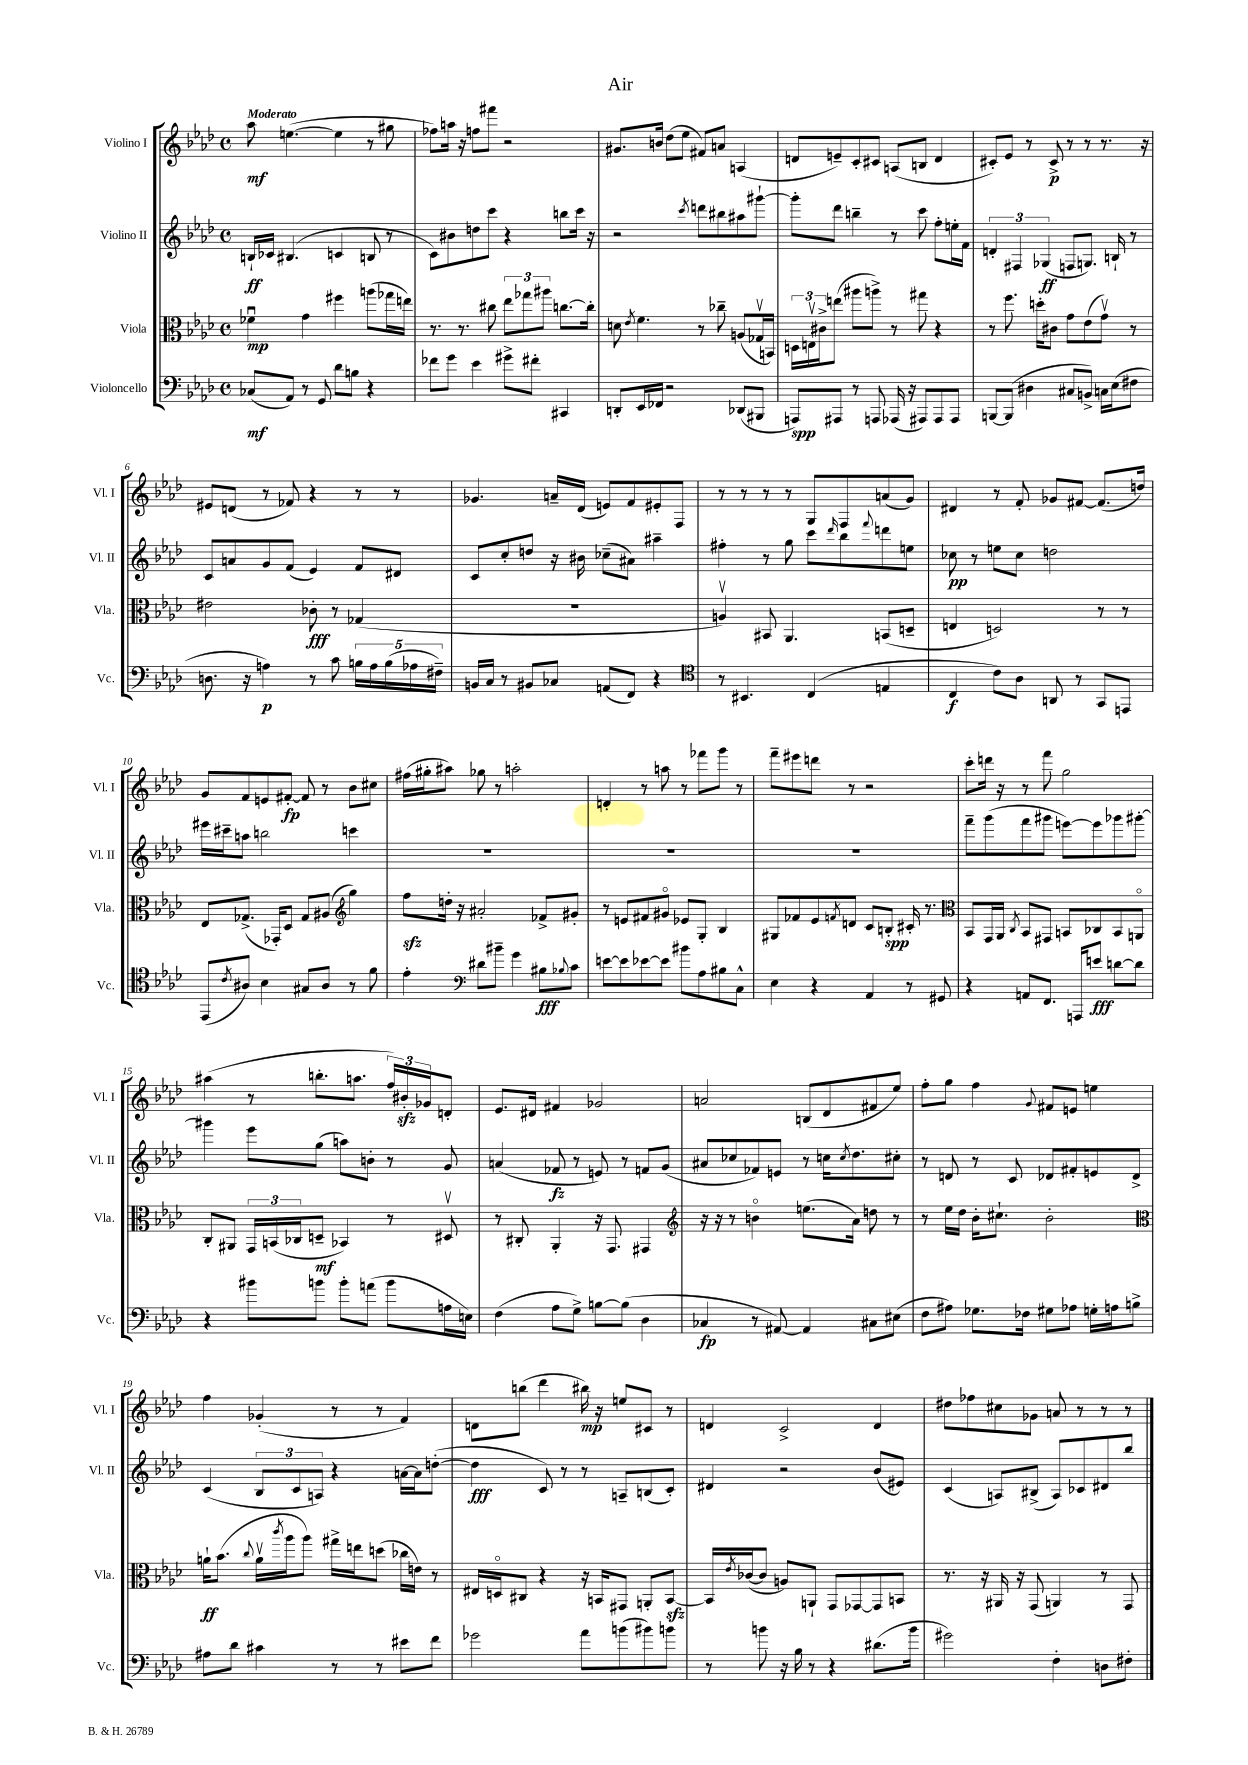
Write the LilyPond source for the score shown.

\header { title = "Air" }
<<
\new StaffGroup <<
\new Staff = "s0" \with { instrumentName = "Violino I" shortInstrumentName = "Vl. I" } {
    \clef treble \key aes \major \defaultTimeSignature \time 4/4 \tempo "Moderato"
    aes''8\mf e''4.~( e''4 r8 gis''8 |
    fes''8) a''16 r16 f''8 fis'''8 r2 |
    gis'8. b'16 des''8( ees''8 fis'8) a'8 a4( |
    d'8 e'8--) c'8-. cis'8 a8( b8 d'4 |
    cis'8-.) ees'8 r8 cis'8->\p r8 r8 r8. r16 |
    eis'8 d'8( r8 fes'8) r4 r8 r8 |
    ges'4. a'16-- des'16( e'8) f'8 eis'8-. f8 |
    r8 r8 r8 r8 g8 f8 a'8( g'8) |
    dis'4 r8 f'8-. ges'8 fis'8~ fis'8.( d''16) |
    g'8 f'8 e'8 fis'8~-.\fp fis'8 r8 bes'8 cis''8 |
    fis''16( gis''16-. ais''8) ges''8 r8 a''2-. |
    d'4-. r8 a''8 r8 fes'''8 g'''8 r8 |
    f'''8-- eis'''8 d'''8 r8 r2 |
    c'''8-. d'''16 r16 r8 f'''8 g''2 |
    ais''4( r8 b''8.-. a''8. \tuplet 3/2 { f''16) bis'16-.\sfz ges'16 } d'8-. |
    ees'8. dis'16 fis'4 ges'2 |
    a'2 b8( des'8 fis'8 ees''8) |
    f''8-. g''8 f''4 \appoggiatura { g'8 } fis'8 e'8 e''4 |
    f''4 ges'4-.( r8 r8 f'4) |
    d'8 b''8( des'''4 bis''16\mp) r16 e''8 cis'8 r8 |
    d'4 c'2-> d'4 |
    dis''8 fes''8 cis''8 ges'8 a'8 r8 r8 r8 \bar "|." |
}
\new Staff = "s1" \with { instrumentName = "Violino II" shortInstrumentName = "Vl. II" } {
    \clef treble \key aes \major \defaultTimeSignature \time 4/4
    b16-!\ff ces'16 bis4.( c'4 b8 r8 |
    c'8) bis'8 d''8 c'''8 r4 b''8 c'''16 r16 |
    r2 \acciaccatura { c'''8 } d'''8 bis''8 ais''8 gis'''8~-! |
    gis'''8-. des'''8 b''4-- r8 c'''8 f''8-. e''16-. f'16 |
    \tuplet 3/2 { d'4-. fis4 ges4\ff( } f8 g8.) b16-! r8 |
    c'8 a'8 g'8 f'8( ees'4) f'8 dis'8 |
    c'8 c''8-. d''8 r16 bis'16 ces''8--( ais'8) ais''4-- |
    fis''4-. r8 g''8 c'''8 \grace { des'''16 } bes''8 \appoggiatura { f'''8 } d'''8 e''8 |
    ces''8\pp r8 e''8 ces''8 d''2 |
    eis'''16 cis'''16-- a''8 b''2 c'''4 |
    R1 |
    R1 |
    R1 |
    f'''8-- g'''8( f'''8 gis'''8 e'''8~) e'''8 ges'''8 gis'''8~-. |
    gis'''4 ees'''8 g''8( a''8) b'8-. r8 g'8 |
    a'4( fes'8\fz r8 e'8) r8 f'8 g'8( |
    ais'8 ces''8 fes'8) e'8 r8 c''16 \acciaccatura { c''8 } des''8. cis''8-. |
    r8 d'8 r8 c'8 des'8 fis'8-. e'8 des'8-> |
    c'4( \tuplet 3/2 { bes8 c'8 a8) } r4 a'16~ a'16 d''8~-.( |
    d''4\fff c'8) r8 r8 a8-- b8( c'8-.) |
    dis'4 r2 bes'8( eis'8) |
    c'4( a8) bis8->( a8) ces'8 dis'8 bes''8 \bar "|." |
}
\new Staff = "s2" \with { instrumentName = "Viola" shortInstrumentName = "Vla." } {
    \clef alto \key aes \major \defaultTimeSignature \time 4/4
    fes'4\downbow\mp g'4 fis''4 a''8( ges''16 e''16) |
    r8. r8. cis''8 \tuplet 3/2 { ees''8 ges''8 ais''8 } c''8.~ c''16-. |
    d'8 \acciaccatura { ees'8 } f'4. r8 ces''8-- a8( ges16\upbow b,16) |
    \tuplet 3/2 { d16 e16\upbow cis'16-> } e''8( ais''8 a''8->) r8 gis''8 r4 |
    r8 f''8. d''16-. cis'8 g'8 ees'8( g'8\upbow) r8 |
    eis'2 ces'8-.\fff r8 ges4( |
    R1 |
    a4\upbow) bis,8 aes,4. b,8( d8-- |
    e4 d2) r8 r8 |
    ees8 ges8.->( ges,16-.) des8 ges8 ais8( \clef treble g''4) |
    f''8\sfz d''16-. r16 ais'2-. fes'8-> gis'8-. |
    r8 e'8 fis'8 gis'8\flageolet ees'8 g8-. bes4 |
    gis8 fes'8 ees'8 \acciaccatura { f'8 } d'8 c'8 b8-.\spp cis'16-. r8. |
    \clef alto bes,8 g,16 aes,16 \acciaccatura { c8 } bes,8 gis,8 b,8 ces8 b,8 a,8\flageolet |
    c8-. ais,8 \tuplet 3/2 { g,16 b,16( ces16 } d8--\mf bes,4) r8 dis8\upbow |
    r8 cis8-. aes,4-. r16 g,8. gis,4 |
    \clef treble r16 r16 r8 b'4\flageolet e''8.( aes'16) d''8 r8 |
    r8 ees''16 des''16 bes'16-. cis''8.-! bes'2-. |
    \clef alto a'16-!\ff bes'8.( \appoggiatura { c''8 } a'16\upbow \acciaccatura { c'''8 } aes''16 aes''8) gis''16-> e''16 d''8( ces''16 e'16) r8 |
    eis16 d16\flageolet cis8 r4 r16 b,16 gis,8 a,8-. b,8~\sfz |
    b,16 \acciaccatura { ees'8 } ces'16~( ces'8 a8) a,8-! g,8 ges,8~ ges,8 b,8 |
    r8. r16 ais,16 r16 g,8( a,4) r8 g,8 \bar "|." |
}
\new Staff = "s3" \with { instrumentName = "Violoncello" shortInstrumentName = "Vc." } {
    \clef bass \key aes \major \defaultTimeSignature \time 4/4
    ces8\mf( aes,8) r8 g,8 des'8 b8 r4 |
    fes'8 g'8 ees'4 gis'8-> fis'8-. cis,4 |
    d,8-. ees,16 fes,16 r2 des,8( bis,,8 |
    a,,8\spp) ais,,8 r8 a,,8 aes,,16( r16 ais,,8) ais,,8 ais,,8 |
    b,,8~ b,,8( dis4 cis8 b,8->) c16 ees16( fis8 |
    d8. r16 a4\p) r8 c'8 \tuplet 5/4 { b16 a16 b16( aes16 fis16--) } |
    b,16 c16 r8 bis,8 ces8 a,8( f,8) r4 |
    \clef tenor r8 bis,4. c4( e4 |
    c4\f c'8) aes8 a,8 r8 g,8 e,8 |
    ees,8( \acciaccatura { c'8 } ais8) bes4 gis8 ais8 r8 f'8 |
    ees'4-. \clef bass dis'8 bis'8-- g'4 bis8\fff \appoggiatura { bes8 } c'8 |
    e'8~ e'8 ees'8~ ees'8 bis'8 aes8 bis8 c8-^ |
    ees4 r4 aes,4 r8 gis,8 |
    r4 a,8 f,8. a,,16 e'8\fff d'8~ d'8 |
    r4 bis'8 b'8 b'8-. a'8( b'8 a16 e16) |
    f4( aes8 g8->) b8~ b8( des4 |
    ces4\fp r8 ais,8~) ais,4 cis8 eis8( |
    f8 ais8) ges8. fes16 gis8 aes8 g16-. a16 b8-> |
    ais8 des'8 cis'4 r8 r8 eis'8 f'8 |
    ges'2 aes'8 b'8( bis'8) b'8 |
    r8 b'8 r16 bes16 r8 r4 dis'8.( b'16 |
    gis'2) f4-. d8 fis8-. \bar "|." |
}
>>
>>
